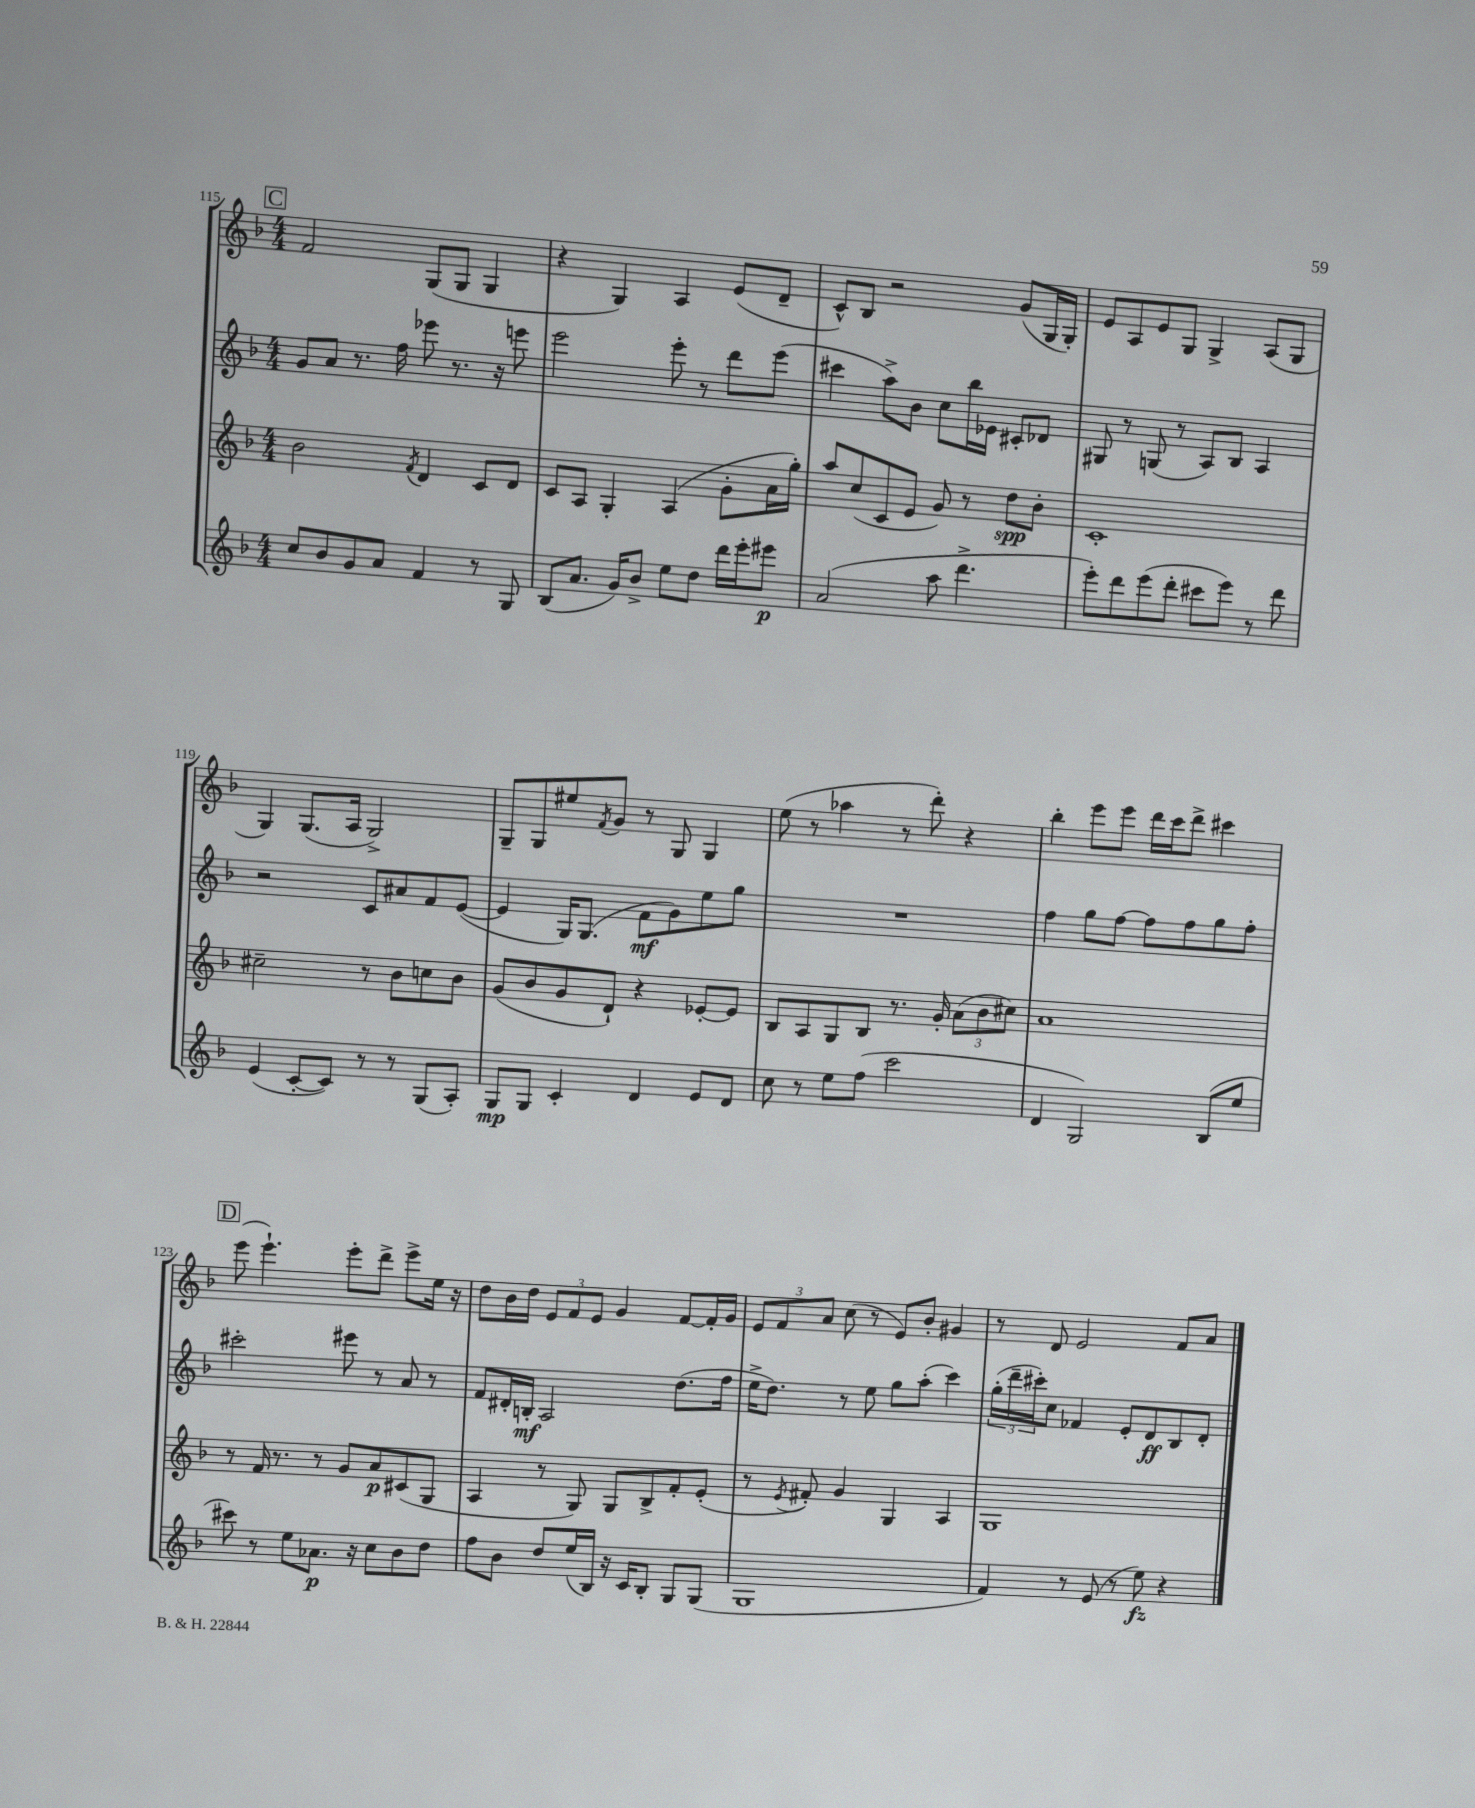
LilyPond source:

<<
\new StaffGroup <<
\new Staff = "s0" {
    \clef treble \key f \major \numericTimeSignature \time 4/4
    \mark \markup { \box "C" } f'2 g8( g8 g4 |
    r4 g4) a4 e'8( d'8-- |
    c'8-^) bes8 r2 g'8( g16 g16-.) |
    e'8 a8 e'8 g8 g4-> a8( g8 |
    g4) g8.( a16 g2->) |
    g8-- g8 eis''8 \acciaccatura { f'8 } g'8 r8 g8 g4 |
    e''8( r8 aes''4 r8 d'''8-.) r4 |
    bes''4-. e'''8 e'''8 d'''16 c'''16 d'''8-> cis'''4 |
    \mark \markup { \box "D" } e'''8( e'''4.-!) e'''8-. d'''8-> e'''8-> e''16 r16 |
    d''8 bes'16 d''16 \tuplet 3/2 { e'8 f'8 e'8 } g'4 f'8~ f'16-. g'16 |
    \tuplet 3/2 { e'8 f'8 a'8 } c''8( r8 e'8) bes'8-. gis'4 |
    r8 d'8 e'2 f'8 a'8 \bar "|." |
}
\new Staff = "s1" {
    \clef treble \key f \major \numericTimeSignature \time 4/4
    \mark \markup { \box "C" } g'8 a'8 r8. f''16 ees'''8 r8. r16 e'''8 |
    e'''2 e'''8-. r8 d'''8 e'''8( |
    cis'''4 a''8->) bes'8 c''8 bes''16 ees'16 cis'8-. des'8 |
    gis8 r8 g8( r8 a8) bes8 a4 |
    r2 c'8 ais'8 f'8 e'8~( |
    e'4 g16) g8.( f'8\mf g'8) e''8 g''8 |
    R1 |
    f''4 g''8 f''8~ f''8 f''8 g''8 f''8-. |
    \mark \markup { \box "D" } cis'''2-. eis'''8 r8 a'8 r8 |
    f'8 dis'16-. b16-.\mf a2 d''8.( f''16 |
    e''16-> d''8.) r8 e''8 g''8 a''8-.( c'''4) |
    \tuplet 3/2 { g''16-.( d'''16-- cis'''16-.) } c''8 fes'4 e'8-. d'8\ff bes8 d'8-. \bar "|." |
}
\new Staff = "s2" {
    \clef treble \key f \major \numericTimeSignature \time 4/4
    \mark \markup { \box "C" } bes'2 \acciaccatura { f'8 } d'4 c'8 d'8 |
    c'8 a8 g4-. a4( g'8-. a'16 g''16-.) |
    a''8 c''8( c'8 e'8 g'8) r8 d''8\spp bes'8-. |
    c'1-. |
    cis''2-- r8 bes'8 c''8 bes'8 |
    g'8( bes'8 g'8 d'8-!) r4 ees'8~-. ees'8 |
    bes8 a8 g8 bes8 r8. g'16-. \tuplet 3/2 { a'8( bes'8 cis''8) } |
    a'1 |
    \mark \markup { \box "D" } r8 f'16 r8. r8 g'8 a'8\p cis'8( g8 |
    a4 r8 g8) g8 bes8-> f'8-. e'8-.( |
    r8 \acciaccatura { e'8 } fis'8-.) g'4 g4 a4 |
    g1 \bar "|." |
}
\new Staff = "s3" {
    \clef treble \key f \major \numericTimeSignature \time 4/4
    \mark \markup { \box "C" } c''8 bes'8 g'8 a'8 f'4 r8 g8 |
    bes8( a'8. g'16) bes'8-> e''8 d''8 d'''16 e'''16-. eis'''8\p |
    a'2( a''8 d'''4.-> |
    e'''8-.) d'''8 e'''8( d'''8-. cis'''8 e'''8) r8 d'''8 |
    e'4( c'8~-. c'8) r8 r8 g8( a8-.) |
    g8\mp g8 c'4-. d'4 e'8 d'8 |
    c''8 r8 e''8 f''8( c'''2 |
    d'4 g2) bes8( e''8 |
    \mark \markup { \box "D" } cis'''8) r8 e''8 aes'8.\p r16 c''8 bes'8 d''8 |
    f''8 bes'8 d''8 e''16( bes16) r16 c'16 bes8-. g8 g8( |
    g1 |
    f'4) r8 e'8( r8 e''8\fz) r4 \bar "|." |
}
>>
>>
\layout { \context { \Score currentBarNumber = #115 } }
